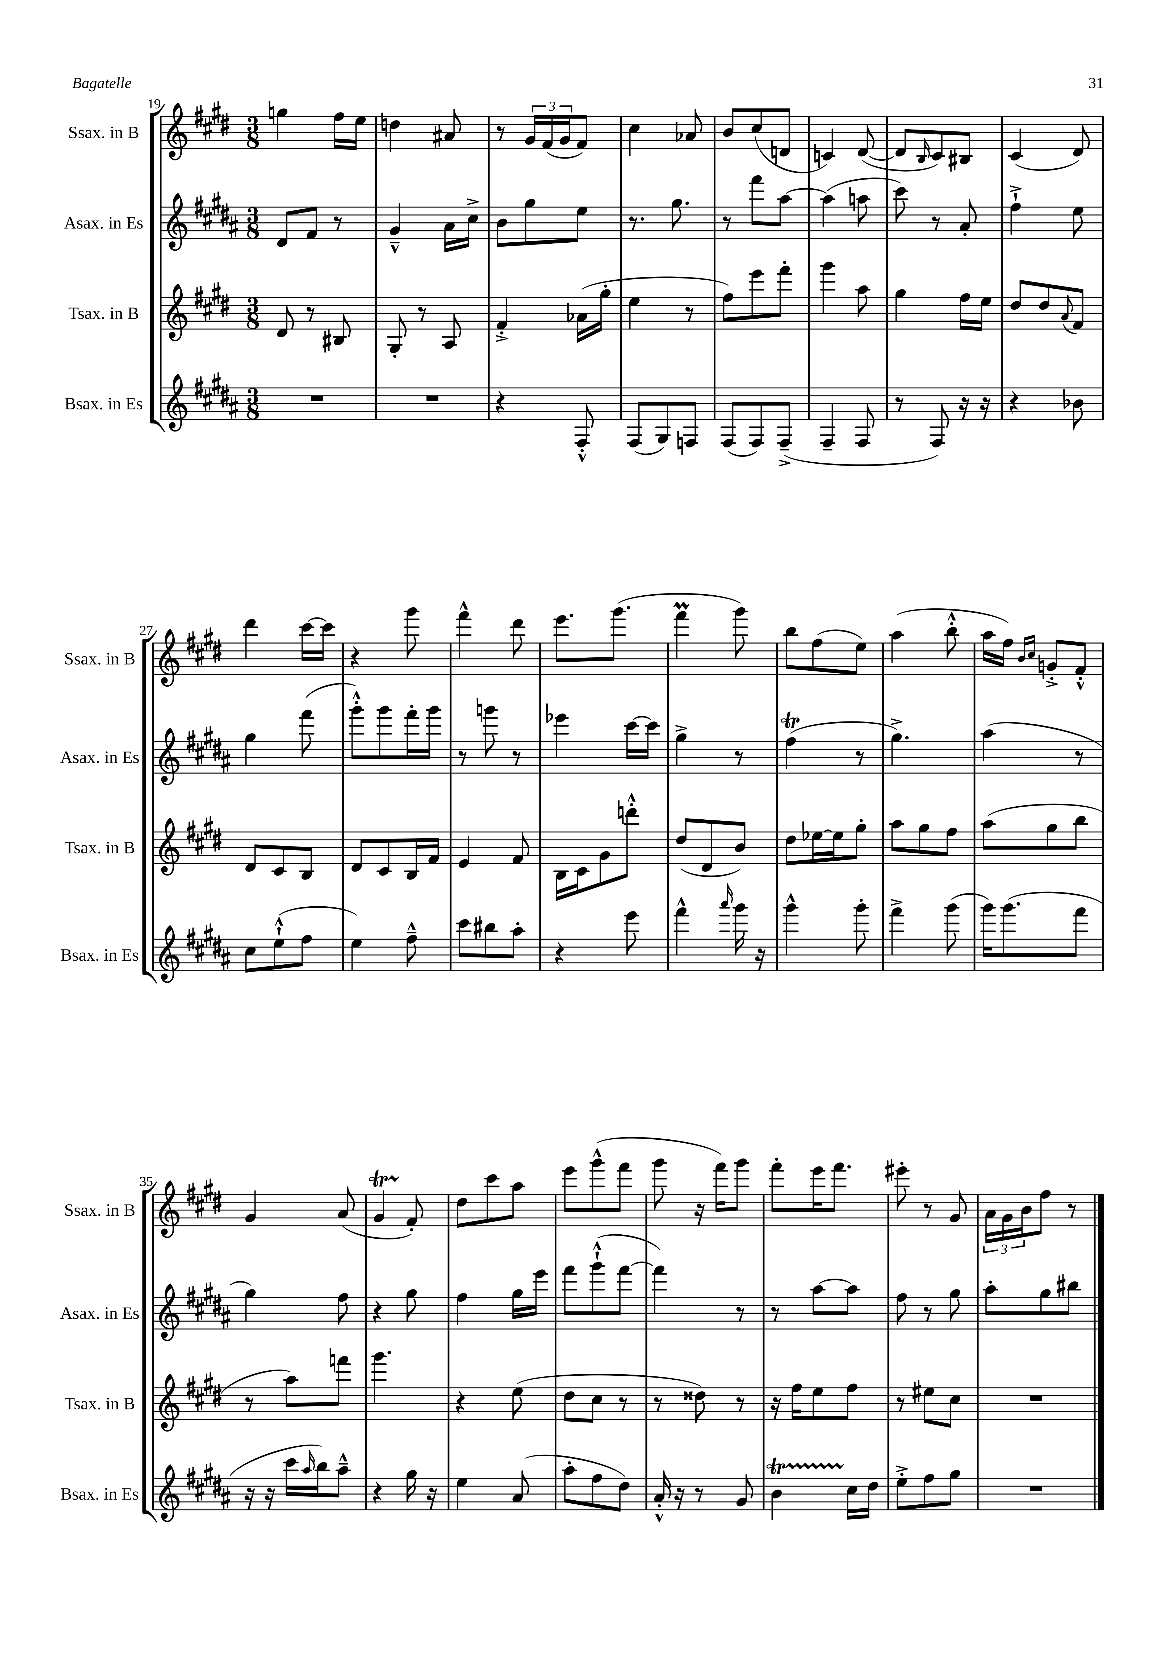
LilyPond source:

<<
\new StaffGroup <<
\new Staff = "s0" \with { instrumentName = "Ssax. in B" shortInstrumentName = "Ssax. in B" } {
    \clef treble \key e \major \numericTimeSignature \time 3/8
    g''4 fis''16 e''16 |
    d''4 ais'8 |
    r8 \tuplet 3/2 { gis'16 fis'16( gis'16 } fis'8) |
    cis''4 aes'8 |
    b'8 cis''8( d'8 |
    c'4) dis'8~( |
    dis'8 \grace { b16 } cis'8) bis8 |
    cis'4( dis'8) |
    dis'''4 cis'''16~ cis'''16 |
    r4 gis'''8 |
    fis'''4-^ dis'''8 |
    e'''8. gis'''8.( |
    fis'''4\prall gis'''8) |
    b''8 fis''8( e''8) |
    a''4( b''8-.-^ |
    a''16 fis''16) \grace { b'16 cis''16 } g'8-.-> fis'8-.-^ |
    gis'4 a'8( |
    gis'4\startTrillSpan fis'8-.\stopTrillSpan) |
    dis''8 cis'''8 a''8 |
    e'''8 gis'''8-^( fis'''8 |
    gis'''8 r16 fis'''16) gis'''8 |
    fis'''8-. e'''16 fis'''8. |
    eis'''8-. r8 gis'8 |
    \tuplet 3/2 { a'16 gis'16 b'16 } fis''8 r8 \bar "|." |
}
\new Staff = "s1" \with { instrumentName = "Asax. in Es" shortInstrumentName = "Asax. in Es" } {
    \clef treble \key b \major \numericTimeSignature \time 3/8
    dis'8 fis'8 r8 |
    gis'4---^ ais'16 cis''16-> |
    b'8 gis''8 e''8 |
    r8. gis''8. |
    r8 fis'''8 ais''8~ |
    ais''4( a''8 |
    cis'''8) r8 ais'8-. |
    fis''4-!-> e''8 |
    gis''4 fis'''8( |
    gis'''8-.-^) gis'''8 fis'''16-. gis'''16 |
    r8 g'''8 r8 |
    ees'''4 cis'''16~ cis'''16 |
    gis''4-> r8 |
    fis''4\trill( r8 |
    gis''4.->) |
    ais''4( r8 |
    gis''4) fis''8 |
    r4 gis''8 |
    fis''4 gis''16 e'''16 |
    fis'''8 gis'''8-!-^( fis'''8~ |
    fis'''4) r8 |
    r8 ais''8~ ais''8 |
    fis''8 r8 gis''8 |
    ais''8-. gis''8 bis''8 \bar "|." |
}
\new Staff = "s2" \with { instrumentName = "Tsax. in B" shortInstrumentName = "Tsax. in B" } {
    \clef treble \key e \major \numericTimeSignature \time 3/8
    dis'8 r8 bis8 |
    gis8-. r8 a8 |
    fis'4-.-> aes'16( gis''16-. |
    e''4 r8 |
    fis''8) e'''8 fis'''8-. |
    gis'''4 a''8 |
    gis''4 fis''16 e''16 |
    dis''8 dis''8 \appoggiatura { a'8 } fis'8 |
    dis'8 cis'8 b8 |
    dis'8 cis'8 b16 fis'16 |
    e'4 fis'8 |
    b16 cis'16 gis'8 d'''8-.-^ |
    dis''8( dis'8 b'8) |
    dis''8 ees''16~ ees''16 gis''8-. |
    a''8 gis''8 fis''8 |
    a''8( gis''8 b''8 |
    r8 a''8) f'''8 |
    gis'''4. |
    r4 e''8( |
    dis''8 cis''8 r8 |
    r8 disis''8) r8 |
    r16 fis''16 e''8 fis''8 |
    r8 eis''8 cis''8 |
    R4. \bar "|." |
}
\new Staff = "s3" \with { instrumentName = "Bsax. in Es" shortInstrumentName = "Bsax. in Es" } {
    \clef treble \key b \major \numericTimeSignature \time 3/8
    R4. |
    R4. |
    r4 fis8-.-^ |
    fis8( gis8) f8 |
    fis8( fis8) fis8--->( |
    fis4-- fis8 |
    r8 fis8) r16 r16 |
    r4 bes'8 |
    cis''8 e''8-!-^( fis''8 |
    e''4) fis''8---^ |
    cis'''8 bis''8 ais''8-. |
    r4 e'''8 |
    fis'''4-^ \grace { ais'''16 } gis'''16 r16 |
    gis'''4-^ gis'''8-. |
    fis'''4-> gis'''8( |
    gis'''16) gis'''8.( fis'''8 |
    r16 r16 cis'''16 \grace { ais''16 } b''16) ais''8---^ |
    r4 gis''16 r16 |
    e''4 ais'8( |
    ais''8-. fis''8 dis''8) |
    ais'16-.-^ r16 r8 gis'8 |
    b'4\startTrillSpan cis''16\stopTrillSpan dis''16 |
    e''8-.-> fis''8 gis''8 |
    R4. \bar "|." |
}
>>
>>
\layout { \context { \Score currentBarNumber = #19 } }
